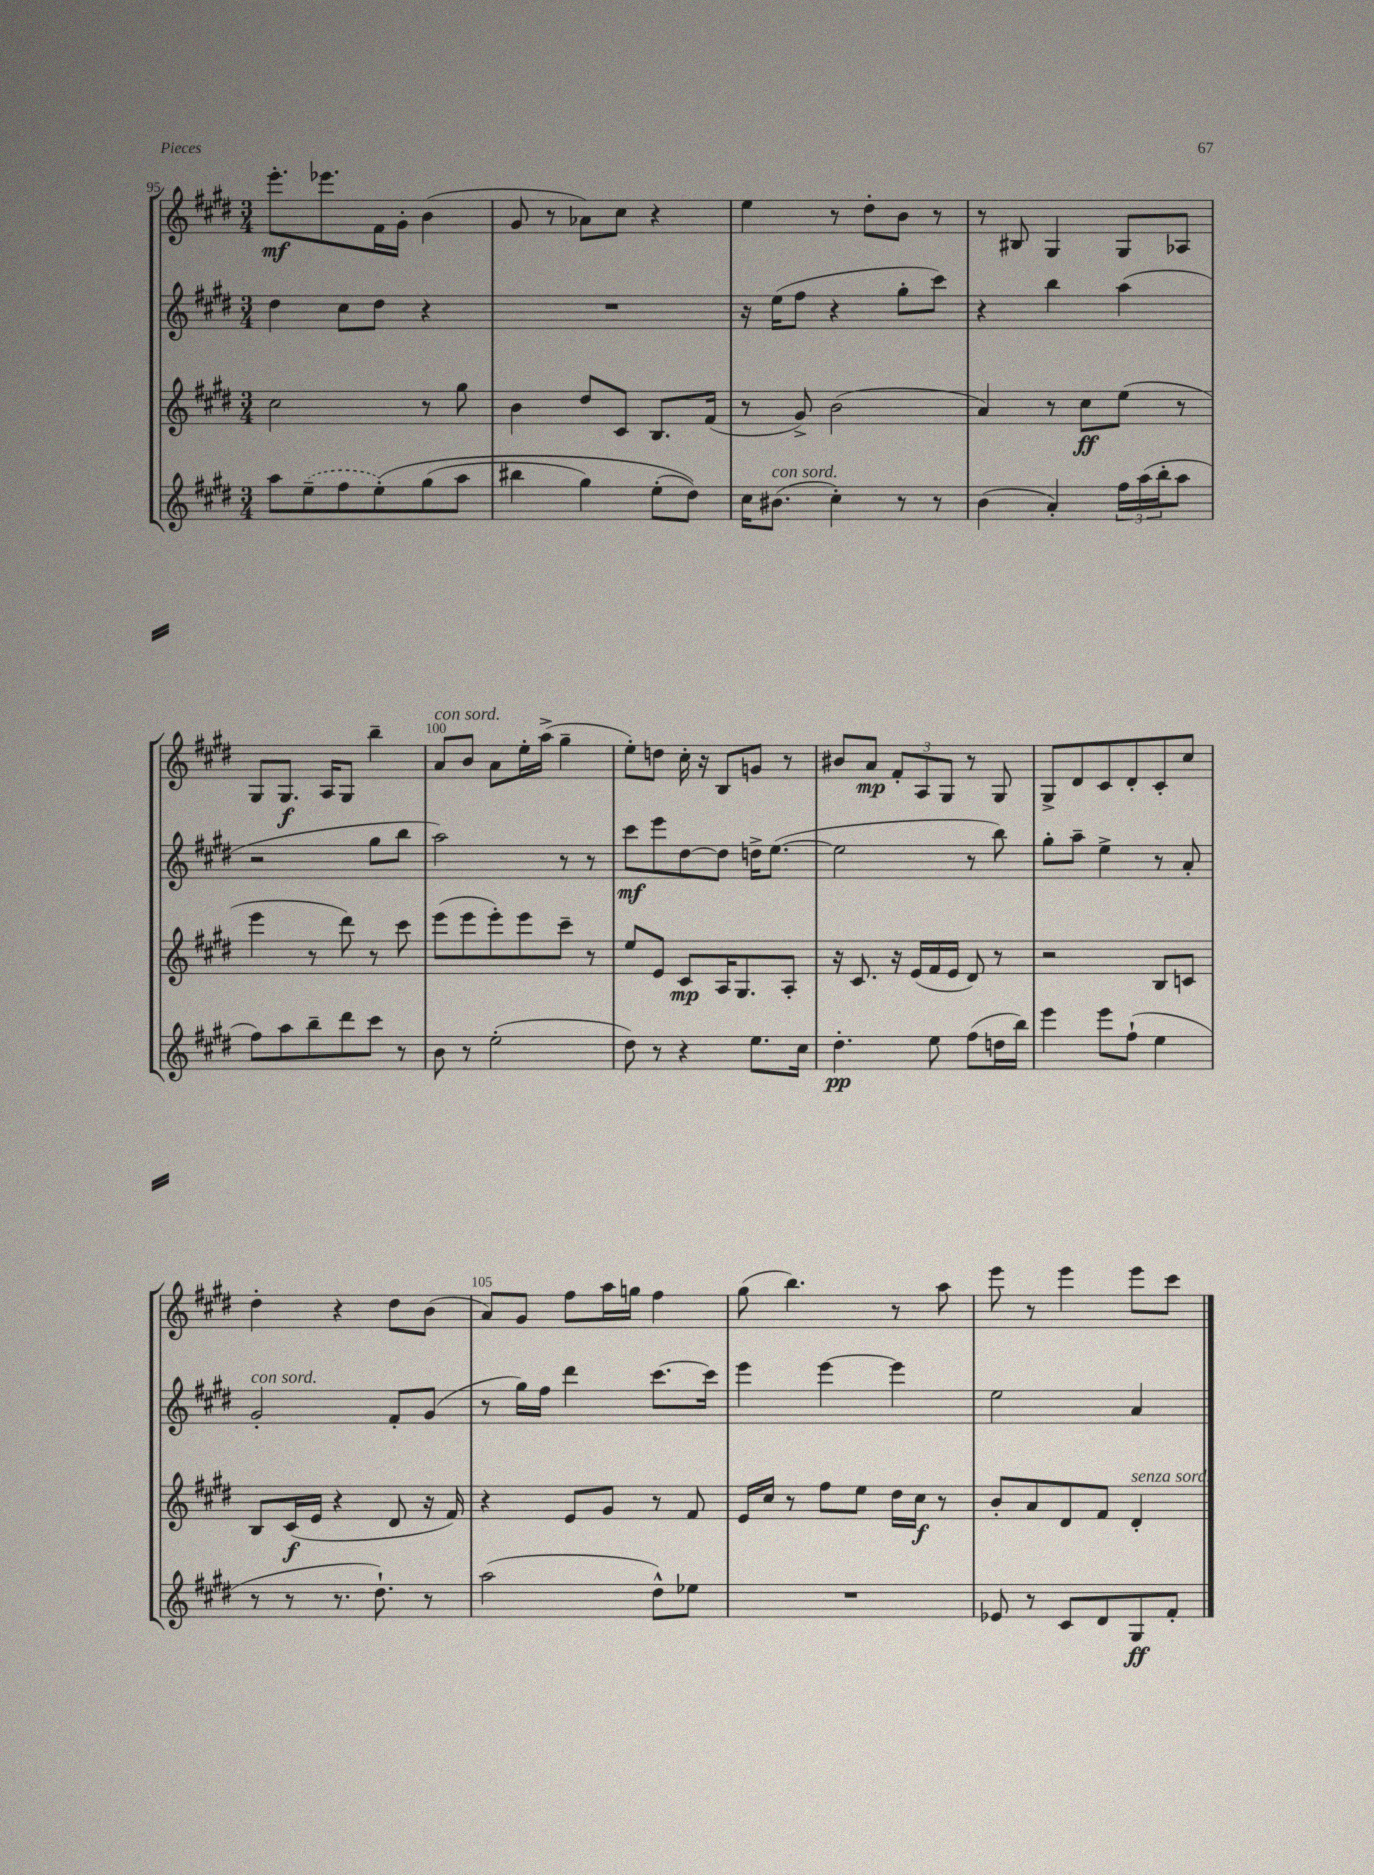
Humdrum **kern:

**kern	**dynam	**kern	**dynam	**kern	**dynam	**kern	**dynam
*part4	*part4	*part3	*part3	*part2	*part2	*part1	*part1
*staff4	*staff4	*staff3	*staff3	*staff2	*staff2	*staff1	*staff1
*clefG2	*	*clefG2	*	*clefG2	*	*clefG2	*
*k[f#c#g#d#]	*	*k[f#c#g#d#]	*	*k[f#c#g#d#]	*	*k[f#c#g#d#]	*
*M3/4	*	*M3/4	*	*M3/4	*	*M3/4	*
=95	=95	=95	=95	=95	=95	=95	=95
8aa\L	.	2cc#\	.	4dd#\	.	8.eee'\L	mf
(8ee~\	.	.	.	.	.	.	.
.	.	.	.	.	.	8.eee-X\	.
8ff#\	.	.	.	8cc#\L	.	.	.
(8ee'\)	.	.	.	8dd#\J	.	16f#\L	.
.	.	.	.	.	.	16g#'\JJ	.
(8gg#\	.	8r	.	4r	.	(4b\	.
8aa\J	.	8gg#\	.	.	.	.	.
=96	=96	=96	=96	=96	=96	=96	=96
4bb#X\	.	4b\	.	2.r	.	8g#/	.
.	.	.	.	.	.	8r	.
4gg#\)	.	8dd#/L	.	.	.	8a-X\L)	.
.	.	8c#/J	.	.	.	8cc#\J	.
(8ee'\L	.	8.B/L	.	.	.	4r	.
8dd#\J))	.	.	.	.	.	.	.
.	.	(16f#/Jk	.	.	.	.	.
=97	=97	=97	=97	=97	=97	=97	=97
16cc#\KL	.	8r	.	16r	.	4ee\	.
!LO:TX:a:i:t=con sord.	!	!	!	!	!	!	!
(8.b#X\J	.	.	.	(16ee\KL	.	.	.
.	.	8g#^/)	.	8ff#\J	.	.	.
4cc#'\)	.	(2b\	.	4r	.	8r	.
.	.	.	.	.	.	8dd#'\L	.
8r	.	.	.	8gg#'\L	.	8b\J	.
8r	.	.	.	8ccc#\J)	.	8r	.
=98	=98	=98	=98	=98	=98	=98	=98
(4b\	.	4a/)	.	4r	.	8r	.
.	.	.	.	.	.	8B#X/	.
4a'/)	.	8r	.	4bb\	.	4G#/	.
.	.	8cc#\L	ff	.	.	.	.
24ff#\LL	.	(8ee\J	.	(4aa\	.	8G#/L	.
(24aa\	.	.	.	.	.	.	.
24bb'\J	.	.	.	.	.	.	.
8aa\J	.	8r	.	.	.	8A-X/J	.
!!LO:LB:g=z
=99	=99	=99	=99	=99	=99	=99	=99
8ff#\L)	.	4eee\	.	2r	.	8G#/L	.
8aa\	.	.	.	.	.	8.G#/J	f
8bb~\	.	8r	.	.	.	.	.
.	.	.	.	.	.	16A/KL	.
8ddd#\	.	8ddd#\)	.	.	.	8G#/J	.
8ccc#\J	.	8r	.	8gg#\L	.	4bb~\	.
8r	.	8ccc#\	.	8bb\J	.	.	.
=100	=100	=100	=100	=100	=100	=100	=100
!	!	!	!	!	!	!LO:TX:a:i:t=con sord.	!
8b\	.	(8eee\L	.	2aa\)	.	8a/L	.
8r	.	8eee\	.	.	.	8b/J	.
(2ee'\	.	8eee'\)	.	.	.	8a\L	.
.	.	8eee\	.	.	.	16ee'\L	.
.	.	.	.	.	.	(16aa^\JJ	.
.	.	8ccc#~\J	.	8r	.	4gg#~\	.
.	.	8r	.	8r	.	.	.
=101	=101	=101	=101	=101	=101	=101	=101
8dd#\)	.	8ee/L	.	8ccc#\L	mf	8ee'\L)	.
8r	.	8e/J	.	8eee\	.	8ddn\J	.
4r	.	8c#/L	mp	[8dd#\	.	16cc#'\	.
.	.	.	.	.	.	16r	.
.	.	16A/K	.	8dd#\J]	.	8B/L	.
.	.	8.G#/	.	.	.	.	.
8.ee\L	.	.	.	16ddn^\KL	.	8gn/J	.
.	.	.	.	([8.ee\J	.	.	.
.	.	8A'/J	.	.	.	8r	.
16cc#\Jk	.	.	.	.	.	.	.
=102	=102	=102	=102	=102	=102	=102	=102
4.dd#'\	pp	16r	.	2ee\]	.	8b#X/L	.
.	.	8.c#/	.	.	.	.	.
.	.	.	.	.	.	8a/J	mp
.	.	16r	.	.	.	12f#'/L	.
.	.	(16e/LL	.	.	.	.	.
.	.	.	.	.	.	12A/	.
8ee\	.	16f#/	.	.	.	.	.
.	.	.	.	.	.	12G#/J	.
.	.	16e/JJ	.	.	.	.	.
(8ff#\L	.	8d#/)	.	8r	.	8r	.
16ddn\L	.	8r	.	8bb\)	.	8G#/	.
16bb\JJ)	.	.	.	.	.	.	.
=103	=103	=103	=103	=103	=103	=103	=103
4eee\	.	2r	.	8gg#'\L	.	8G#^/L	.
.	.	.	.	8aa~\J	.	8d#/	.
8eee\L	.	.	.	4ee^\	.	8c#/	.
(8ff#`\J	.	.	.	.	.	8d#'/	.
4ee\	.	8B/L	.	8r	.	8c#'/	.
.	.	8cn/J	.	8a'/	.	8cc#/J	.
!!LO:LB:g=z
=104	=104	=104	=104	=104	=104	=104	=104
!	!	!	!	!LO:TX:a:i:t=con sord.	!	!	!
8r	.	8B/L	.	2g#'/	.	4dd#'\	.
8r	.	(16c#/L	f	.	.	.	.
.	.	16e/JJ	.	.	.	.	.
8.r	.	4r	.	.	.	4r	.
8.dd#`\)	.	.	.	.	.	.	.
.	.	8d#/	.	8f#'/L	.	8dd#\L	.
8r	.	16r	.	(8g#/J	.	(8b\J	.
.	.	16f#/)	.	.	.	.	.
=105	=105	=105	=105	=105	=105	=105	=105
(2aa\	.	4r	.	8r	.	8a/L)	.
.	.	.	.	16gg#\LL)	.	8g#/J	.
.	.	.	.	16ff#\JJ	.	.	.
.	.	8e/L	.	4ddd#\	.	8ff#\L	.
.	.	8g#/J	.	.	.	16aa\L	.
.	.	.	.	.	.	16ggn\JJ	.
8dd#^^\L)	.	8r	.	[8.ccc#\L	.	4ff#\	.
8ee-X\J	.	8f#/	.	.	.	.	.
.	.	.	.	16ccc#\Jk]	.	.	.
=106	=106	=106	=106	=106	=106	=106	=106
2.r	.	16e/LL	.	4eee\	.	(8gg#\	.
.	.	16cc#/JJ	.	.	.	.	.
.	.	8r	.	.	.	4.bb\)	.
.	.	8ff#\L	.	[4eee\	.	.	.
.	.	8ee\J	.	.	.	.	.
.	.	16dd#\LL	.	4eee\]	.	8r	.
.	.	16cc#\JJ	f	.	.	.	.
.	.	8r	.	.	.	8aa\	.
=107	=107	=107	=107	=107	=107	=107	=107
8e-X/	.	8b'/L	.	2ee\	.	8eee\	.
8r	.	8a/	.	.	.	8r	.
8c#/L	.	8d#/	.	.	.	4eee\	.
8d#/	.	8f#/J	.	.	.	.	.
!	!	!LO:TX:a:i:t=senza sord.	!	!	!	!	!
8G#/	ff	4d#'/	.	4a/	.	8eee\L	.
8f#'/J	.	.	.	.	.	8ccc#\J	.
==	==	==	==	==	==	==	==
*-	*-	*-	*-	*-	*-	*-	*-
